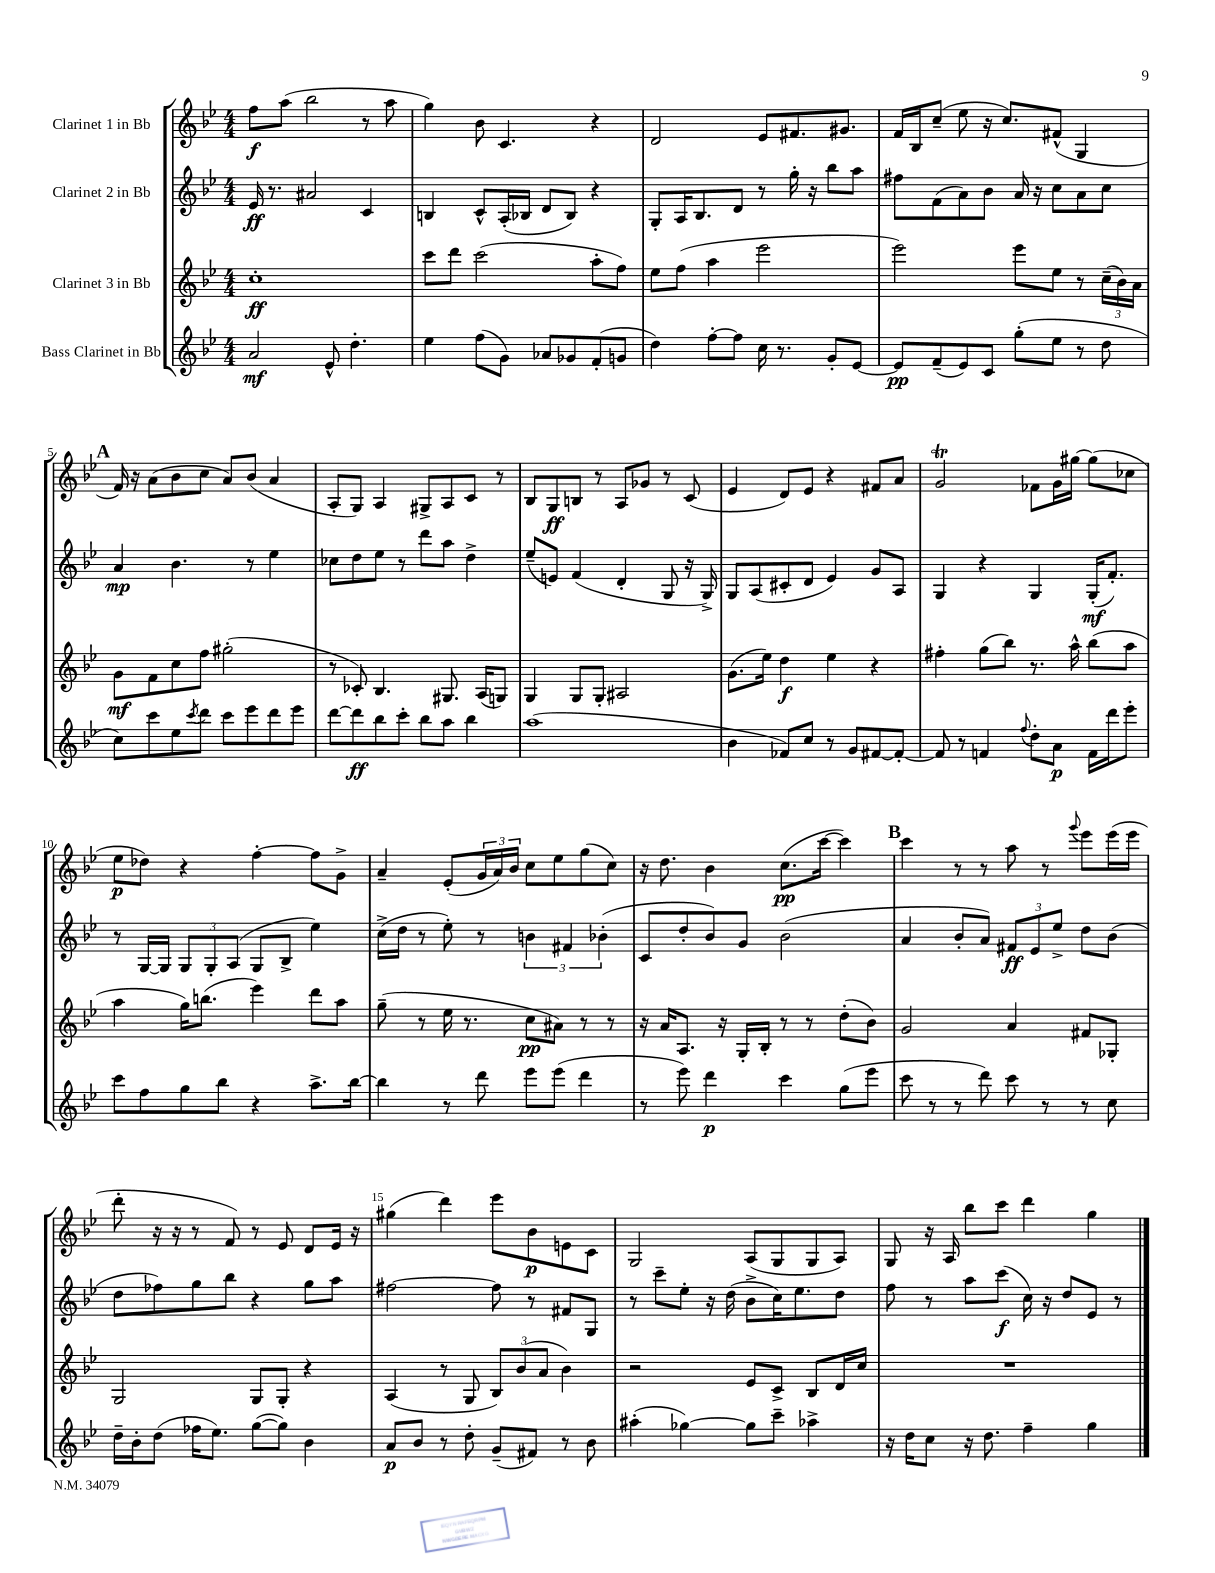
<<
\new StaffGroup <<
\new Staff = "s0" \with { instrumentName = "Clarinet 1 in Bb" } {
    \clef treble \key bes \major \numericTimeSignature \time 4/4
    f''8\f a''8( bes''2 r8 a''8 |
    g''4) bes'8 c'4. r4 |
    d'2 ees'8 fis'8. gis'8. |
    f'16 bes16 c''8--( ees''8 r16 c''8.) fis'8-^( g4 |
    \mark \markup { \bold "A" } f'16) r16 a'8( bes'8 c''8 a'8) bes'8( a'4 |
    a8-. g8) a4 gis8-> a8 c'8 r8 |
    bes8 g8\ff b8 r8 a8 ges'8 r8 c'8( |
    ees'4 d'8) ees'8 r4 fis'8 a'8 |
    g'2\trill fes'8 g'16 gis''16~ gis''8( ces''8 |
    ees''8\p des''8) r4 f''4~-. f''8 g'8-> |
    a'4-- ees'8-.( \tuplet 3/2 { g'16 a'16) bes'16 } c''8 ees''8 g''8( c''8) |
    r16 d''8. bes'4 c''8.\pp( c'''16~ c'''4) |
    \mark \markup { \bold "B" } c'''4 r8 r8 a''8 r8 \appoggiatura { g'''8 } ees'''8 ees'''16( ees'''16 |
    d'''8-. r16 r16 r8 f'8) r8 ees'8 d'8 ees'16 r16 |
    gis''4( d'''4) ees'''8 bes'8\p e'8 c'8 |
    g2 a8( g8 g8 a8) |
    g8 r16 a16 bes''8 c'''8 d'''4 g''4 \bar "|." |
}
\new Staff = "s1" \with { instrumentName = "Clarinet 2 in Bb" } {
    \clef treble \key bes \major \numericTimeSignature \time 4/4
    ees'16\ff r8. ais'2 c'4 |
    b4 c'8-^ a16-.( bes16 d'8 bes8) r4 |
    g8-. a16 bes8. d'8 r8 g''16-. r16 bes''8 a''8 |
    fis''8 f'8( a'8) bes'8 a'16 r16 c''8 a'8 c''8 |
    \mark \markup { \bold "A" } a'4\mp bes'4. r8 ees''4 |
    ces''8 d''8 ees''8 r8 d'''8 a''8 d''4-> |
    ees''8--( e'8) f'4( d'4-. g8 r16 g16->) |
    g8 a8( cis'8-. d'8 ees'4) g'8 a8 |
    g4 r4 g4 g16-.\mf( f'8.-.) |
    r8 g16~ g16 \tuplet 3/2 { g8 g8-. a8( } g8 bes8-> ees''4) |
    c''16->( d''16 r8 ees''8-.) r8 \tuplet 3/2 { b'4 fis'4 bes'4-.( } |
    c'8 d''8-. bes'8) g'8 bes'2( |
    \mark \markup { \bold "B" } a'4 bes'8-. a'8) \tuplet 3/2 { fis'8\ff ees'8 ees''8-> } d''8 bes'8( |
    d''8 fes''8) g''8 bes''8 r4 g''8 a''8 |
    fis''2~ fis''8 r8 fis'8 g8 |
    r8 c'''8-- ees''8-. r16 d''16( bes'8-> c''16) ees''8. d''8 |
    f''8 r8 a''8 c'''8\f( c''16) r16 d''8 ees'8 r8 \bar "|." |
}
\new Staff = "s2" \with { instrumentName = "Clarinet 3 in Bb" } {
    \clef treble \key bes \major \numericTimeSignature \time 4/4
    c''1-.\ff |
    c'''8 d'''8 c'''2( a''8-. f''8) |
    ees''8 f''8( a''4 ees'''2 |
    ees'''2) ees'''8 ees''8 r8 \tuplet 3/2 { c''16--( bes'16) a'16 } |
    \mark \markup { \bold "A" } g'8\mf f'8 c''8 f''8 gis''2-.( |
    r8 ces'8-.) bes4. gis8. a16( g8) |
    g4 g8 g8-. ais2 |
    g'8.( ees''16) d''4\f ees''4 r4 |
    fis''4-. g''8( bes''8) r8. a''16-^ bes''8( a''8 |
    a''4 g''16) b''8.( ees'''4) d'''8 a''8 |
    g''8--( r8 ees''16 r8. c''8\pp ais'8) r8 r8 |
    r16 a'16 a8. r16 g16-. bes16-. r8 r8 d''8-.( bes'8) |
    \mark \markup { \bold "B" } g'2 a'4 fis'8 ges8-. |
    g2 g8 g8-. r4 |
    a4( r8 g8 \tuplet 3/2 { bes8) bes'8( a'8 } bes'4) |
    r2 ees'8 c'8-> bes8 d'16 c''16 |
    R1 \bar "|." |
}
\new Staff = "s3" \with { instrumentName = "Bass Clarinet in Bb" } {
    \clef treble \key bes \major \numericTimeSignature \time 4/4
    a'2\mf ees'8-^ d''4.-. |
    ees''4 f''8( g'8) aes'8 ges'8 f'8-.( g'8 |
    d''4) f''8~-. f''8 c''16 r8. g'8-. ees'8~ |
    ees'8\pp f'8--( ees'8) c'8 g''8-.( ees''8 r8 d''8 |
    \mark \markup { \bold "A" } c''8) c'''8 ees''8 \acciaccatura { c'''8 } d'''8 c'''8 ees'''8 d'''8 ees'''8 |
    d'''8~ d'''8\ff bes''8 c'''8-. bes''8 a''8 bes''4 |
    a''1( |
    bes'4 fes'8) c''8 r8 g'8 fis'8~ fis'8~-. |
    fis'8 r8 f'4 \appoggiatura { f''8 } d''8-. a'8\p f'16 d'''16 ees'''8-. |
    c'''8 f''8 g''8 bes''8 r4 a''8.-> bes''16~ |
    bes''4 r8 d'''8 ees'''8 ees'''8( d'''4 |
    r8 ees'''8) d'''4\p c'''4 g''8( ees'''8 |
    \mark \markup { \bold "B" } c'''8 r8 r8 d'''8) c'''8 r8 r8 c''8 |
    d''16-- bes'16-. d''8( fes''16 ees''8.) g''8~( g''8) bes'4 |
    a'8\p bes'8 r8 d''8-. g'8--( fis'8) r8 bes'8 |
    ais''4-.( ges''4~) ges''8 c'''8-- aes''4-> |
    r16 d''16 c''8 r16 d''8. f''4-- g''4 \bar "|." |
}
>>
>>
\layout { \context { \Score \override BarNumber.break-visibility = ##(#f #t #t) barNumberVisibility = #(every-nth-bar-number-visible 5) } }
